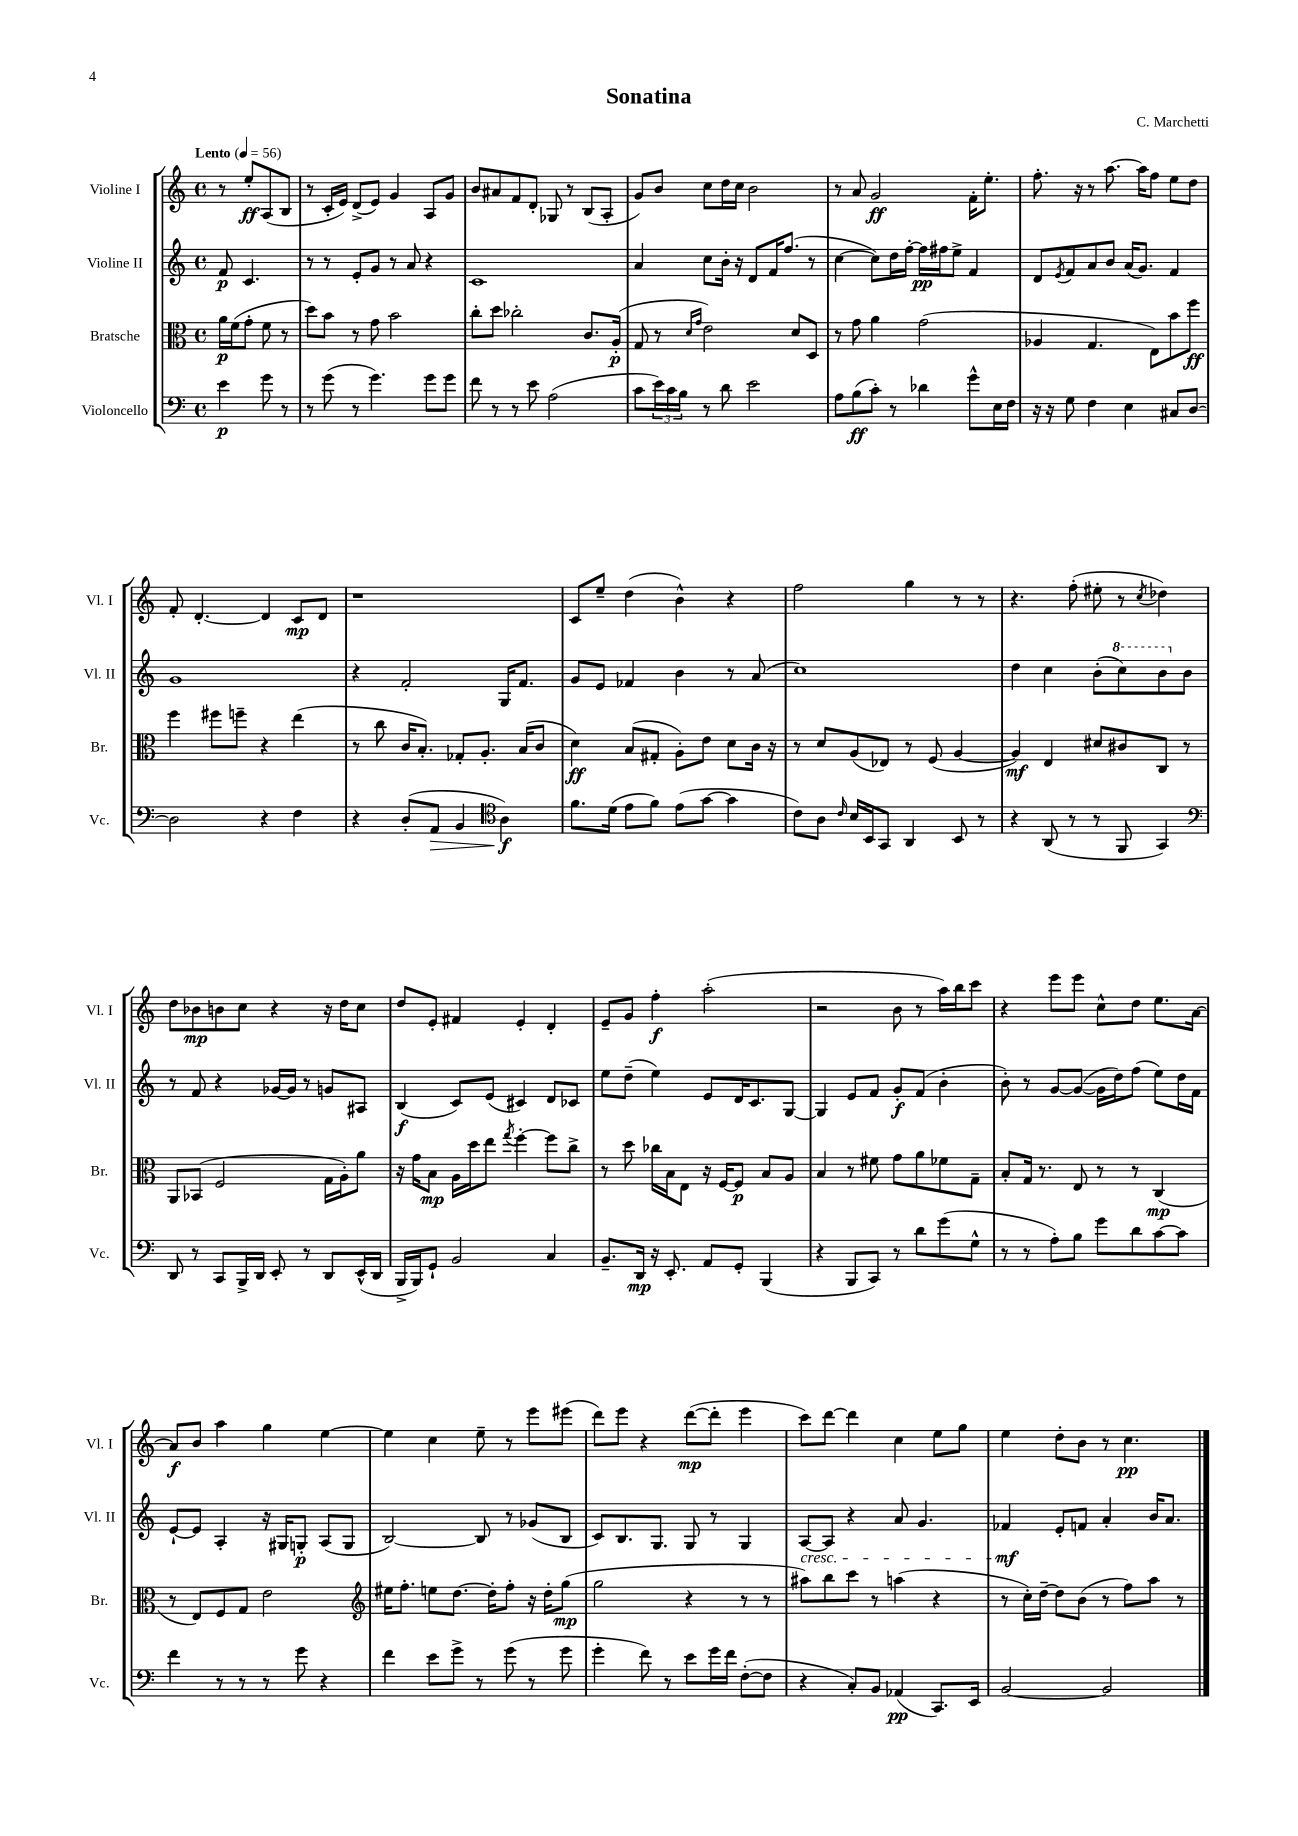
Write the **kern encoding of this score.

**kern	**kern	**kern	**kern
*staff4	*staff3	*staff2	*staff1
*clefF4	*clefC3	*clefG2	*clefG2
*k[]	*k[]	*k[]	*k[]
*M4/4	*M4/4	*M4/4	*M4/4
*met(c)	*met(c)	*met(c)	*met(c)
*MM56	*MM56	*MM56	*MM56
4e	16a	8f	8r
.	(16f	.	.
.	8g'	4.c	8ee'
8g	8f	.	(8A
8r	8r	.	8B
=	=	=	=
8r	8dd)	8r	8r
(8g	8b	8r	16c'
.	.	.	16e)
8r	8r	8e'	(8d^
4.g)	8g	8g	8e)
.	2b	8r	4g
.	.	8a	.
8g	.	4r	8A
8g	.	.	8g
=	=	=	=
8f	8cc'	1c	8b
8r	8dd	.	8a#
8r	2cc-'	.	8f
8e	.	.	8d'
(2A	.	.	8G-
.	.	.	8r
.	8.c	.	(8B
.	.	.	8A'
.	(16A'	.	.
=	=	=	=
8c	8G	4a	8g)
24e)	8r	.	8b
24c	.	.	.
24B	.	.	.
.	16qqd	.	.
.	16qqg	.	.
8r	2e)	8cc	8cc
8d	.	16b'	16dd
.	.	16r	16cc
2e	.	8d	2b
.	.	16f	.
.	.	(8.ff	.
.	8d	.	.
.	8D	8r	.
=	=	=	=
8A	8r	[4cc	8r
(8B	8g	.	8a
8c')	4a	8cc])	2g
8r	.	16dd	.
.	.	[16ff'	.
4d-	(2g	16ff]	.
.	.	16ff#	.
.	.	8ee^	.
8g^^	.	4f	16f'
.	.	.	8.ee'
16E	.	.	.
16F	.	.	.
=	=	=	=
16r	4A-	8d	8.ff'
16r	.	.	.
.	.	8qe	.
8G	.	8f	.
.	.	.	16r
4F	4.G	8a	8r
.	.	8b	[8.aa
4E	.	(16a	.
.	.	8.g)	16aa]
.	8E)	.	8ff
8C#	8b	4f	8ee
[8D	8ff	.	8dd
=	=	=	=
2D]	4ff	1g	8f'
.	.	.	[4.d'
.	8ff#	.	.
.	8ff~	.	.
4r	4r	.	4d]
4F	(4ee	.	8c
.	.	.	8d
=	=	=	=
4r	8r	4r	1r
.	8cc	.	.
(8D'	16c	2f'	.
.	8.B')	.	.
8AA	.	.	.
4BB	8G-'	.	.
.	8.A'	.	.
*clefC4	*	*	*
4A)	.	16G	.
.	(16B	8.f	.
.	8c	.	.
=	=	=	=
8.f	4d)	8g	8c
.	.	8e	8ee~
(16d	.	.	.
8e	(8B	4f-	(4dd
8f)	8G#'	.	.
(8e	8A')	4b	4b^^)
[8g	8e	.	.
4g]	8d	8r	4r
.	16c	(8a	.
.	16r	.	.
=	=	=	=
8c)	8r	1cc)	2ff
8A	8d	.	.
16qqc	.	.	.
16B	(8A	.	.
16BB	.	.	.
8GG	8E-)	.	.
4AA	8r	.	4gg
.	(8F	.	.
8BB	[4A	.	8r
8r	.	.	8r
=	=	=	=
4r	4A])	4dd	4.r
(8AA	4E	4cc	.
8r	.	.	(8ff'
8r	8d#	(8b'	8ee#'
8FF	8c#	8ccc)	8r
.	.	.	8qcc
4GG)	8C	8bb	4dd-)
.	8r	8b	.
=	=	=	=
*clefF4	*	*	*
8DD	8AA	8r	8dd
8r	(8BB-	8f	8b-
8CC	2F	4r	8b
16BBB^	.	.	8cc
16DD	.	.	.
8EE'	.	[16g-	4r
.	.	16g-]	.
8r	.	8r	.
8DD	16G	8g	16r
.	16A')	.	16dd
(16EE^^	8a	8A#	8cc
16DD	.	.	.
=	=	=	=
16BBB^	16r	(4B	8dd
16BBB)	16g	.	.
8GG`	8B	.	8e'
2BB	16A	8c)	4f#
.	16dd	.	.
.	8ee	(8e	.
.	8qgg	.	.
.	[4ff'	4c#)	4e'
4C	8ff]	8d	4d'
.	8cc^	8c-	.
=	=	=	=
8.BB~	8r	8ee	8e~
.	8dd	(8dd~	8g
16DD	.	.	.
16r	16cc-	4ee)	4ff'
8.EE'	16B	.	.
.	8E	.	.
8AA	16r	8e	(2aa'
.	[16F	.	.
8GG'	8F]	16d	.
.	.	8.c	.
(4BBB	8B	.	.
.	8A	[8G	.
=	=	=	=
4r	4B	4G]	2r
8BBB	8r	8e	.
8CC)	8f#	8f	.
8r	8g	8g'	8b
8d	8a	(8f	8r
(8g	8f-	4b'	16aa)
.	.	.	16bb
8G^^	8G~	.	8ccc
=	=	=	=
8r	8B'	8b')	4r
8r	16G	8r	.
.	8.r	.	.
8A')	.	[8g	8eee
8B	8E	(8g_	8eee
8g	8r	16g]	8cc^^
.	.	16dd)	.
8d	8r	(8ff	8dd
[8c	(4C	8ee)	8.ee
8c]	.	16dd	.
.	.	16f	[16a
=	=	=	=
4f	8r	[8e`	8a]
.	8E)	8e]	8b
8r	8F	4A'	4aa
8r	8G	.	.
8r	2e	16r	4gg
.	.	16G#	.
8g	.	8G'	.
4r	.	(8A	[4ee
.	.	8G	.
=	=	=	=
*	*clefG2	*	*
4f	16ee#	[2B)	4ee]
.	8.ff'	.	.
8e	8ee	.	4cc
8g^	[8.dd	.	.
8r	.	8B]	8ee~
.	16dd']	.	.
(8g	8ff'	8r	8r
8r	16r	(8g-	8eee
.	16dd'	.	.
8g	(8gg	8B	(8eee#
=	=	=	=
4g'	2gg	8c)	8ddd)
.	.	8.B	8eee
8f)	.	.	4r
.	.	8.G	.
8r	.	.	.
8e	4r	8G	([8ddd
16g	.	8r	8ddd']
16f	.	.	.
([8F'	8r	4G	4eee
8F]	8r	.	.
=	=	=	=
4r	8aa#)	[8A	8ccc)
.	8bb	8A]	[8ddd
8C')	8ccc	4r	4ddd]
8BB	8r	.	.
(4AA-	(4aa	8a	4cc
.	.	4.g	.
8.CC)	4r	.	8ee
.	.	.	8gg
16EE	.	.	.
=	=	=	=
[2BB	8r	4f-	4ee
.	16cc')	.	.
.	[16dd~	.	.
.	8dd]	8e'	8dd'
.	(8b	8f	8b
2BB]	8r	4a'	8r
.	8ff)	.	4.cc
.	8aa	16b	.
.	.	8.a	.
.	8r	.	.
==	==	==	==
*-	*-	*-	*-
